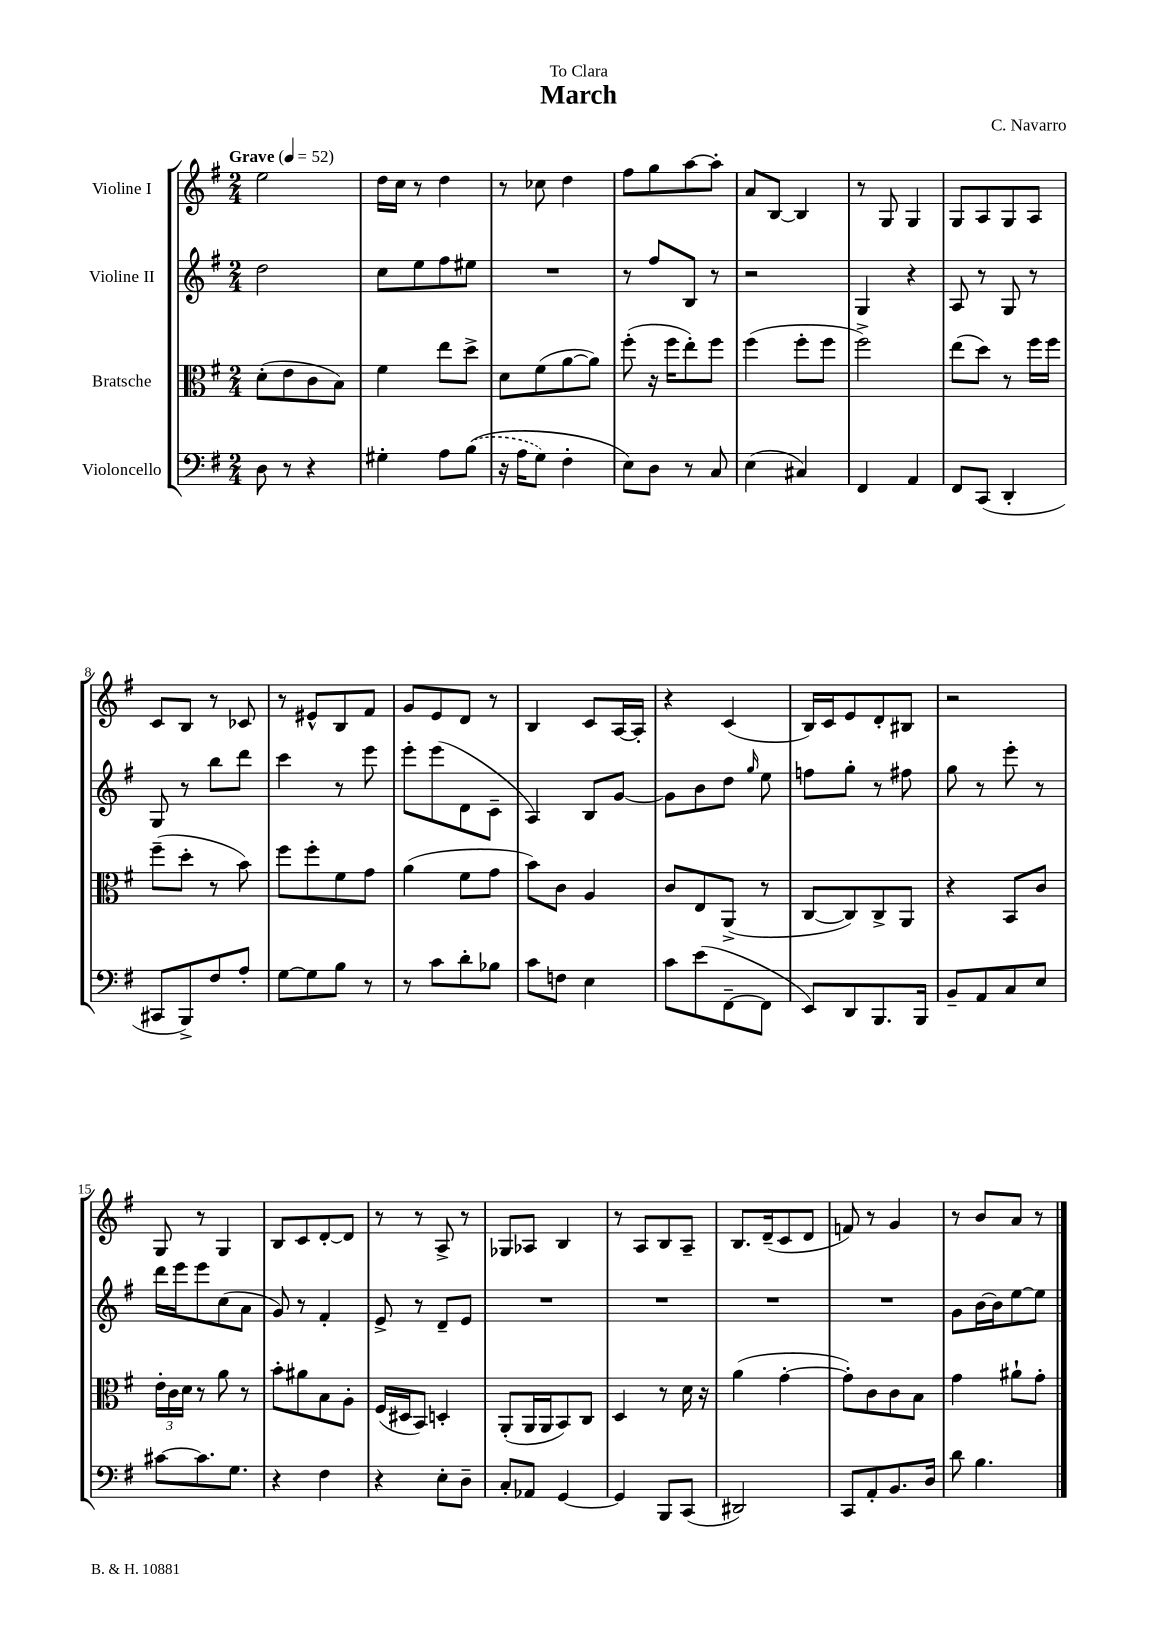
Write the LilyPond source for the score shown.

\header { title = "March" composer = "C. Navarro" dedication = "To Clara" }
<<
\new StaffGroup <<
\new Staff = "s0" \with { instrumentName = "Violine I" } {
    \clef treble \key g \major \numericTimeSignature \time 2/4 \tempo "Grave" 4 = 52
    \autoBeamOff e''2 |
    d''16[ c''16] r8 d''4 |
    r8 ces''8 d''4 |
    fis''8[ g''8 a''8~ a''8]-. |
    a'8[ b8]~ b4 |
    r8 g8 g4 |
    g8[ a8 g8 a8] |
    c'8[ b8] r8 ces'8 |
    r8 eis'8[-^ b8 fis'8] |
    g'8[ e'8 d'8] r8 |
    b4 c'8[ a16~ a16]-. |
    r4 c'4( |
    b16[) c'16 e'8 d'8-. bis8] |
    r2 |
    g8 r8 g4 |
    b8[ c'8 d'8~-. d'8] |
    r8 r8 a8-> r8 |
    ges8[ aes8] b4 |
    r8 a8[ b8 a8]-- |
    b8.[ d'16--( c'8 d'8] |
    f'8) r8 g'4 |
    r8 b'8[ a'8] r8 \bar "|." |
}
\new Staff = "s1" \with { instrumentName = "Violine II" } {
    \clef treble \key g \major \numericTimeSignature \time 2/4
    \autoBeamOff d''2 |
    c''8[ e''8 fis''8 eis''8] |
    R2 |
    r8 fis''8[ b8] r8 |
    r2 |
    g4 r4 |
    a8 r8 g8 r8 |
    g8 r8 b''8[ d'''8] |
    c'''4 r8 e'''8 |
    e'''8[-. e'''8( d'8 c'8]-- |
    a4) b8[ g'8]~ |
    g'8[ b'8 d''8] \grace { g''16 } e''8 |
    f''8[ g''8]-. r8 fis''8 |
    g''8 r8 e'''8-. r8 |
    d'''16[ e'''16 e'''8 c''8( a'8] |
    g'8) r8 fis'4-. |
    e'8-> r8 d'8[-- e'8] |
    R2 |
    R2 |
    R2 |
    R2 |
    g'8[ b'16~ b'16 e''8~ e''8] \bar "|." |
}
\new Staff = "s2" \with { instrumentName = "Bratsche" } {
    \clef alto \key g \major \numericTimeSignature \time 2/4
    \autoBeamOff d'8[-.( e'8 c'8 b8]) |
    fis'4 e''8[ d''8]-> |
    d'8[ fis'8( a'8~ a'8]) |
    fis''8-.( r16 fis''16[ e''8-.) fis''8] |
    fis''4( fis''8[-. fis''8] |
    fis''2->) |
    e''8[( d''8]) r8 fis''16[ fis''16] |
    fis''8[--( d''8]-. r8 b'8) |
    fis''8[ fis''8-. fis'8 g'8] |
    a'4( fis'8[ g'8] |
    b'8[) c'8] a4 |
    c'8[ e8 a,8]->( r8 |
    c8[~ c8) c8-> a,8] |
    r4 b,8[ c'8] |
    \tuplet 3/2 { e'16[-. c'16 d'16] } r8 a'8 r8 |
    b'8[-. ais'8 b8 a8]-. |
    fis16[( dis16 b,8]) d4-. |
    a,8[-.( a,16 a,16 b,8) c8] |
    d4 r8 d'16 r16 |
    a'4( g'4~-. |
    g'8[-.) c'8 c'8 b8] |
    g'4 ais'8[-! g'8]-. \bar "|." |
}
\new Staff = "s3" \with { instrumentName = "Violoncello" } {
    \clef bass \key g \major \numericTimeSignature \time 2/4
    \autoBeamOff d8 r8 r4 |
    gis4-. a8[ \once \slurDashed b8](\( |
    r16 a16[ g8]) fis4-. |
    e8[\) d8] r8 c8 |
    e4( cis4) |
    fis,4 a,4 |
    fis,8[ c,8]( d,4-. |
    cis,8[ b,,8->) fis8 a8]-. |
    g8[~ g8 b8] r8 |
    r8 c'8[ d'8-. bes8] |
    c'8[ f8] e4 |
    c'8[ e'8( fis,8~-- fis,8] |
    e,8[) d,8 b,,8. b,,16] |
    b,8[-- a,8 c8 e8] |
    cis'8[~ cis'8. g8.] |
    r4 fis4 |
    r4 e8[-. d8]-- |
    c8[-. aes,8] g,4~ |
    g,4 b,,8[ c,8]( |
    dis,2) |
    c,8[ a,8-. b,8. d16] |
    d'8 b4. \bar "|." |
}
>>
>>
